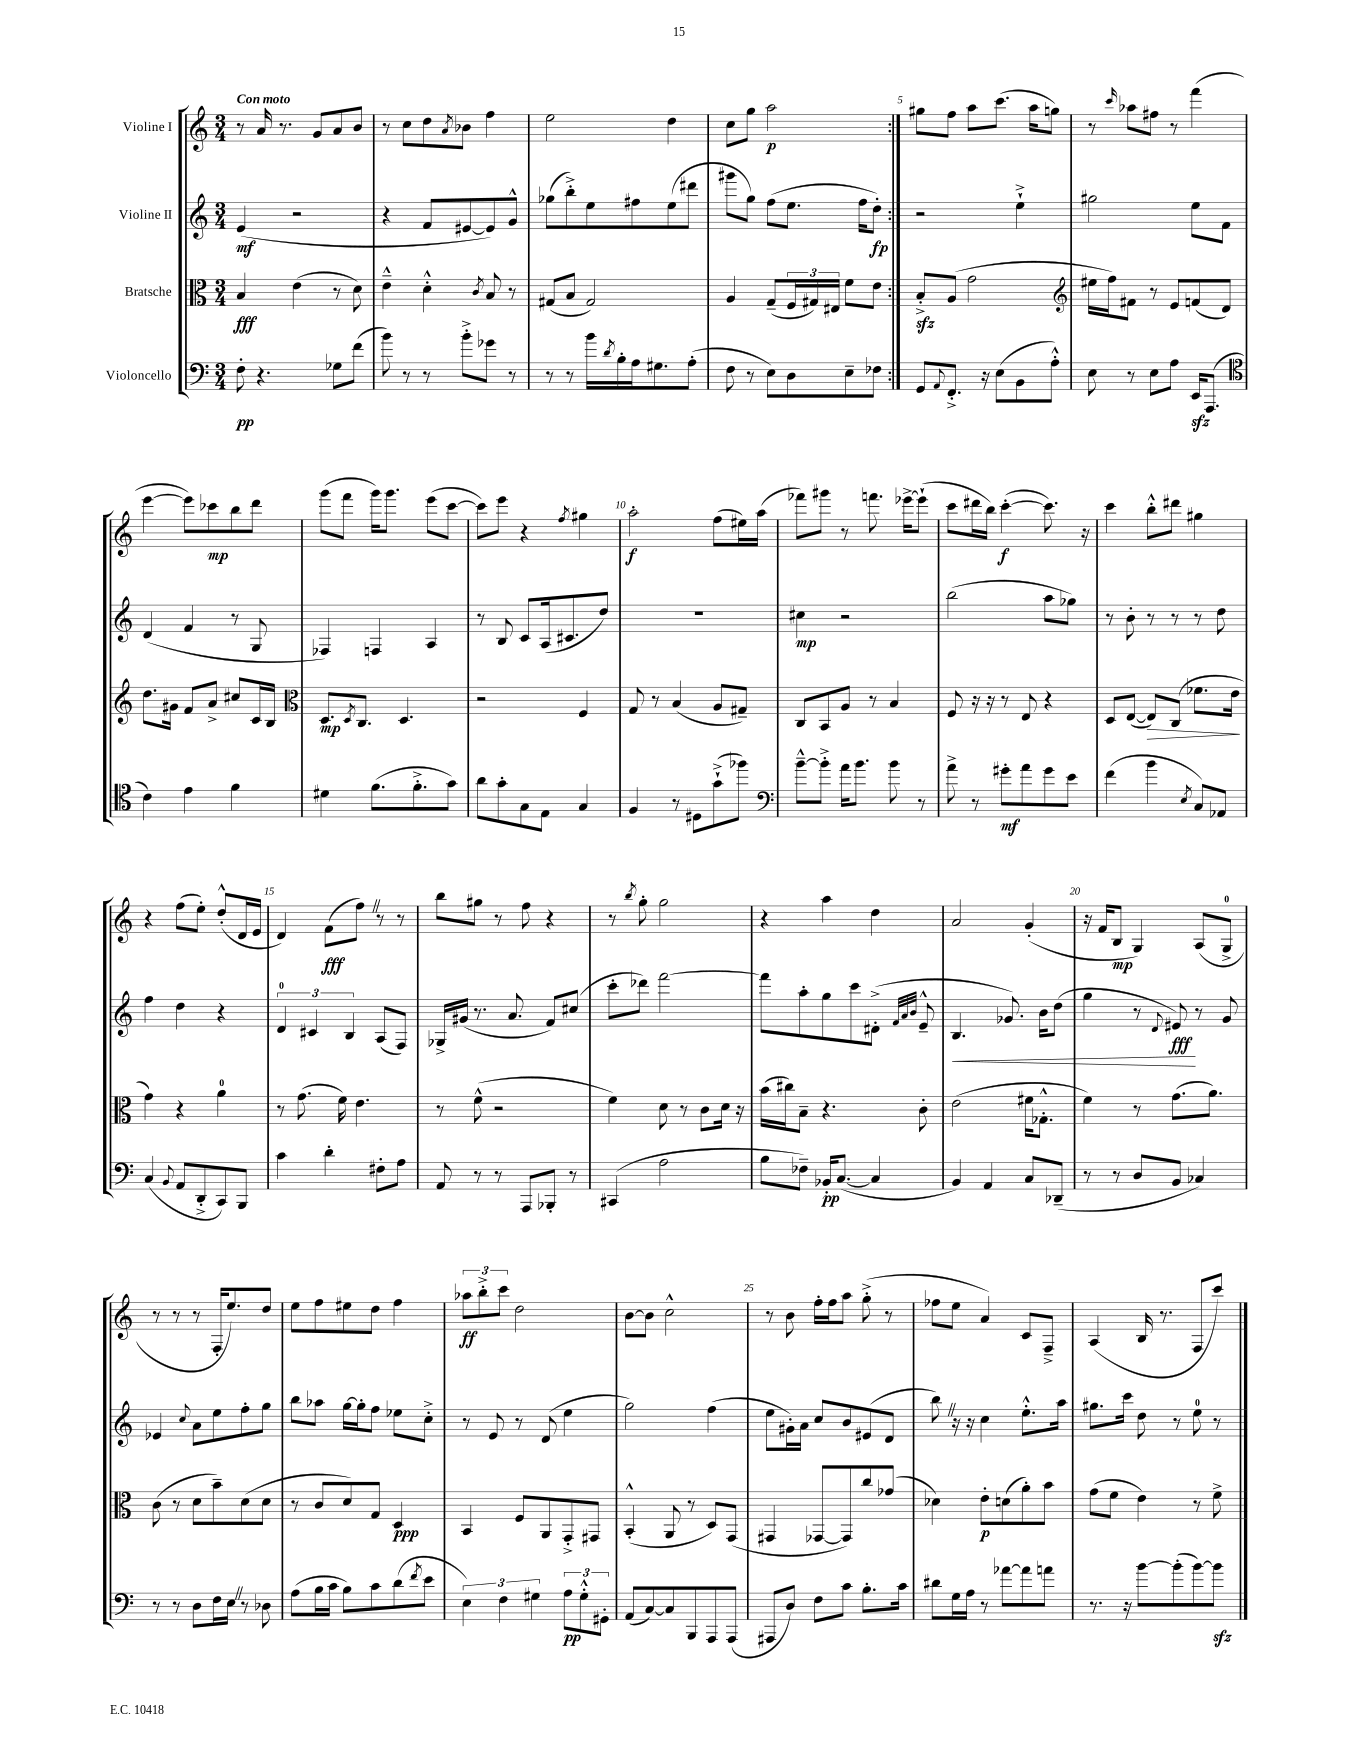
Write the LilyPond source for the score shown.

<<
\new StaffGroup <<
\new Staff = "s0" \with { instrumentName = "Violine I" } {
    \clef treble \key c \major \numericTimeSignature \time 3/4 \tempo "Con moto"
    \repeat volta 2 { r8 a'16 r8. g'8 a'8 b'8 |
    r8 c''8 d''8 \acciaccatura { a'8 } bes'8 f''4 |
    e''2 d''4 |
    c''8 g''8 a''2\p | }
    gis''8 f''8 a''8 c'''8.( a''16 g''8) |
    r8 \grace { c'''16 } aes''8 fis''8 r8 f'''4( |
    e'''4~ e'''8) ces'''8\mp b''8 d'''8 |
    g'''8( f'''8 g'''16) g'''8. e'''8( c'''8~ |
    c'''8) e'''8 r4 \acciaccatura { f''8 } gis''4 |
    a''2-.\f f''8( eis''16) a''16( |
    fes'''8) gis'''8 r8 f'''8. ees'''16~-> ees'''8-!( |
    c'''8 dis'''16 b''16) c'''4~-.\f( c'''8.) r16 |
    c'''4 b''8-.-^ dis'''8 gis''4 |
    r4 f''8( e''8-.) d''8-.-^( d'16 e'16 |
    d'4) f'8\fff( f''8) \once \override BreathingSign.text = \markup { \musicglyph "scripts.caesura.straight" } \breathe r8 r8 |
    b''8 gis''8 r8 f''8 r4 |
    r8 \acciaccatura { b''8 } g''8-. g''2 |
    r4 a''4 d''4 |
    a'2 g'4-.( |
    r16 f'16 b8\mp g4) a8( g8-0-> |
    r8 r8 r8 f16-. e''8.) d''8 |
    e''8 f''8 eis''8 d''8 f''4 |
    \tuplet 3/2 { aes''8\ff b''8-.-> c'''8 } d''2 |
    b'8~ b'8 c''2-^ |
    r8 b'8 f''16-. f''16 a''8 g''8-.->( r8 |
    fes''8 e''8 a'4) c'8 f8---> |
    a4( b16 r8. f8 c'''8) \bar "|." |
}
\new Staff = "s1" \with { instrumentName = "Violine II" } {
    \clef treble \key c \major \numericTimeSignature \time 3/4
    \repeat volta 2 { e'4\mf( r2 |
    r4 f'8 eis'8~ eis'8) g'8-^ |
    ges''8( b''8-.->) e''8 fis''8 e''8( dis'''8 |
    gis'''8 g''8) f''8( e''8. f''16 d''8-.\fp) | }
    r2 e''4-!-> |
    gis''2 e''8 f'8 |
    d'4( f'4 r8 g8 |
    fes4) f4 a4 |
    r8 b8 c'8 a16( cis'8. d''8) |
    R2. |
    cis''4\mp r2 |
    b''2( a''8 ges''8) |
    r8 b'8-. r8 r8 r8 d''8 |
    f''4 d''4 r4 |
    \tuplet 3/2 { d'4-0 cis'4 b4 } a8( f8) |
    ges16-> gis'16( r8. a'8. f'8) cis''8( |
    c'''8-. des'''8) f'''2~ |
    f'''8 a''8-. g''8 c'''8 dis'8-.->( \grace { f'32 a'32 b'32 } e'8---^ |
    b4.\< ges'8.) b'16 d''8( |
    g''4 r8 \appoggiatura { d'8 } eis'8\fff\!) r8 g'8 |
    ees'4 \appoggiatura { c''8 } a'8 e''8 f''8-. g''8 |
    b''8 aes''8 g''16~ g''16-. f''8 ees''8 c''8-.-> |
    r8 e'8 r8 d'8( e''4 |
    g''2) f''4( |
    e''8 gis'16-.) a'16 c''8 b'8 eis'8( d'8 |
    b''8) \once \override BreathingSign.text = \markup { \musicglyph "scripts.caesura.straight" } \breathe r16 r16 c''4 e''8.-.-^ a''16 |
    gis''8. c'''16 d''8 r8 e''8-0 r8 \bar "|." |
}
\new Staff = "s2" \with { instrumentName = "Bratsche" } {
    \clef alto \key c \major \numericTimeSignature \time 3/4
    \repeat volta 2 { b4\fff e'4( r8 d'8) |
    e'4---^ d'4-.-^ \acciaccatura { c'8 } b8 r8 |
    gis8( b8 gis2) |
    a4 g8--( \tuplet 3/2 { f16 gis16) eis16 } f'8 e'8 | }
    b8-.->\sfz a8( g'2 |
    \clef treble eis''16 f''16) fis'8 r8 e'8 f'8( d'8) |
    d''8. gis'16 f'8 a'8-> cis''8 c'16 b16 |
    \clef alto d8.\mp \acciaccatura { d8 } c8. d4. |
    r2 f4 |
    g8 r8 b4( a8 gis8--) |
    c8 b,8 a8 r8 b4 |
    f8 r16 r16 r8 e8 r4 |
    d8 e8~( e8\>) c8( fes'8. e'16\! |
    g'4) r4 a'4-0 |
    r8 g'8.( f'16) e'4. |
    r8 f'8-^( r2 |
    f'4) d'8 r8 c'8 d'16 r16 |
    b'16( cis''16) b8-- r4. c'8-. |
    e'2( fis'16 ges8.-.-^ |
    f'4) r8 g'8.( a'8.) |
    c'8( r8 d'8 b'8--) d'8( d'8 |
    r8 c'8 d'8) g8 d4\ppp |
    b,4 f8 a,8 g,8-.-> gis,8 |
    b,4-.-^( a,8 r8 d8) g,8( |
    gis,4 ges,8~ ges,8) c''8 ges'8( |
    des'4) e'8-.\p d'8( a'8-.) b'8 |
    g'8( f'8 e'4) r8 f'8-> \bar "|." |
}
\new Staff = "s3" \with { instrumentName = "Violoncello" } {
    \clef bass \key c \major \numericTimeSignature \time 3/4
    \repeat volta 2 { f8-.\pp r4. ges8 f'8( |
    b'8) r8 r8 b'8-.-> ges'8 r8 |
    r8 r8 b'16 \acciaccatura { d'8 } b16-. a16 gis8. a8-.( |
    f8 r8 e8) d8 e8-- fes8 | }
    g,8 \appoggiatura { a,8 } f,8.-.-> r16 e8( b,8 a8-.-^) |
    e8 r8 e8 a8 e,16\sfz a,,8.( |
    \clef tenor c'4) e'4 f'4 |
    dis'4 f'8.( f'8.-.-> g'8) |
    a'8 g'8-. g8 e8 g4 |
    f4 r8 dis8 g'8-!->( fes''8) |
    \clef bass b'8~---^ b'8-.-> a'16 b'8. b'8 r8 |
    a'8-> r8 gis'8-.\mf a'8 gis'8 e'8 |
    f'4( b'4 \acciaccatura { e8 } c8) aes,8 |
    c4( \appoggiatura { b,8 } a,8 d,8-.-> c,8) b,,8 |
    c'4 d'4-. fis8-. a8 |
    a,8 r8 r8 a,,8 bes,,8-. r8 |
    cis,4( a2 |
    b8 fes8--) bes,16-.\pp c8.~( c4 |
    b,4) a,4 c8 des,8--( |
    r8 r8 d8 b,8 ces4) |
    r8 r8 d8 f16 e16 \once \override BreathingSign.text = \markup { \musicglyph "scripts.caesura.straight" } \breathe r8 des8 |
    a8( b16 c'16 b8) c'8 d'8( \acciaccatura { f'8 } e'8 |
    \tuplet 3/2 { e4) f4 gis4 } \tuplet 3/2 { a8\pp gis8-.-^ gis,8-. } |
    a,8( c8~) c8 b,,8 a,,8 a,,8( |
    ais,,8 d8) f8 c'8 b8.-. c'16 |
    dis'8 g16 a16 r8 aes'8~ aes'8 a'8 |
    r8. r16 b'8~ b'8-.( b'8~) b'8\sfz \bar "|." |
}
>>
>>
\layout { \context { \Score \override BarNumber.break-visibility = ##(#f #t #t) barNumberVisibility = #(every-nth-bar-number-visible 5) } }
